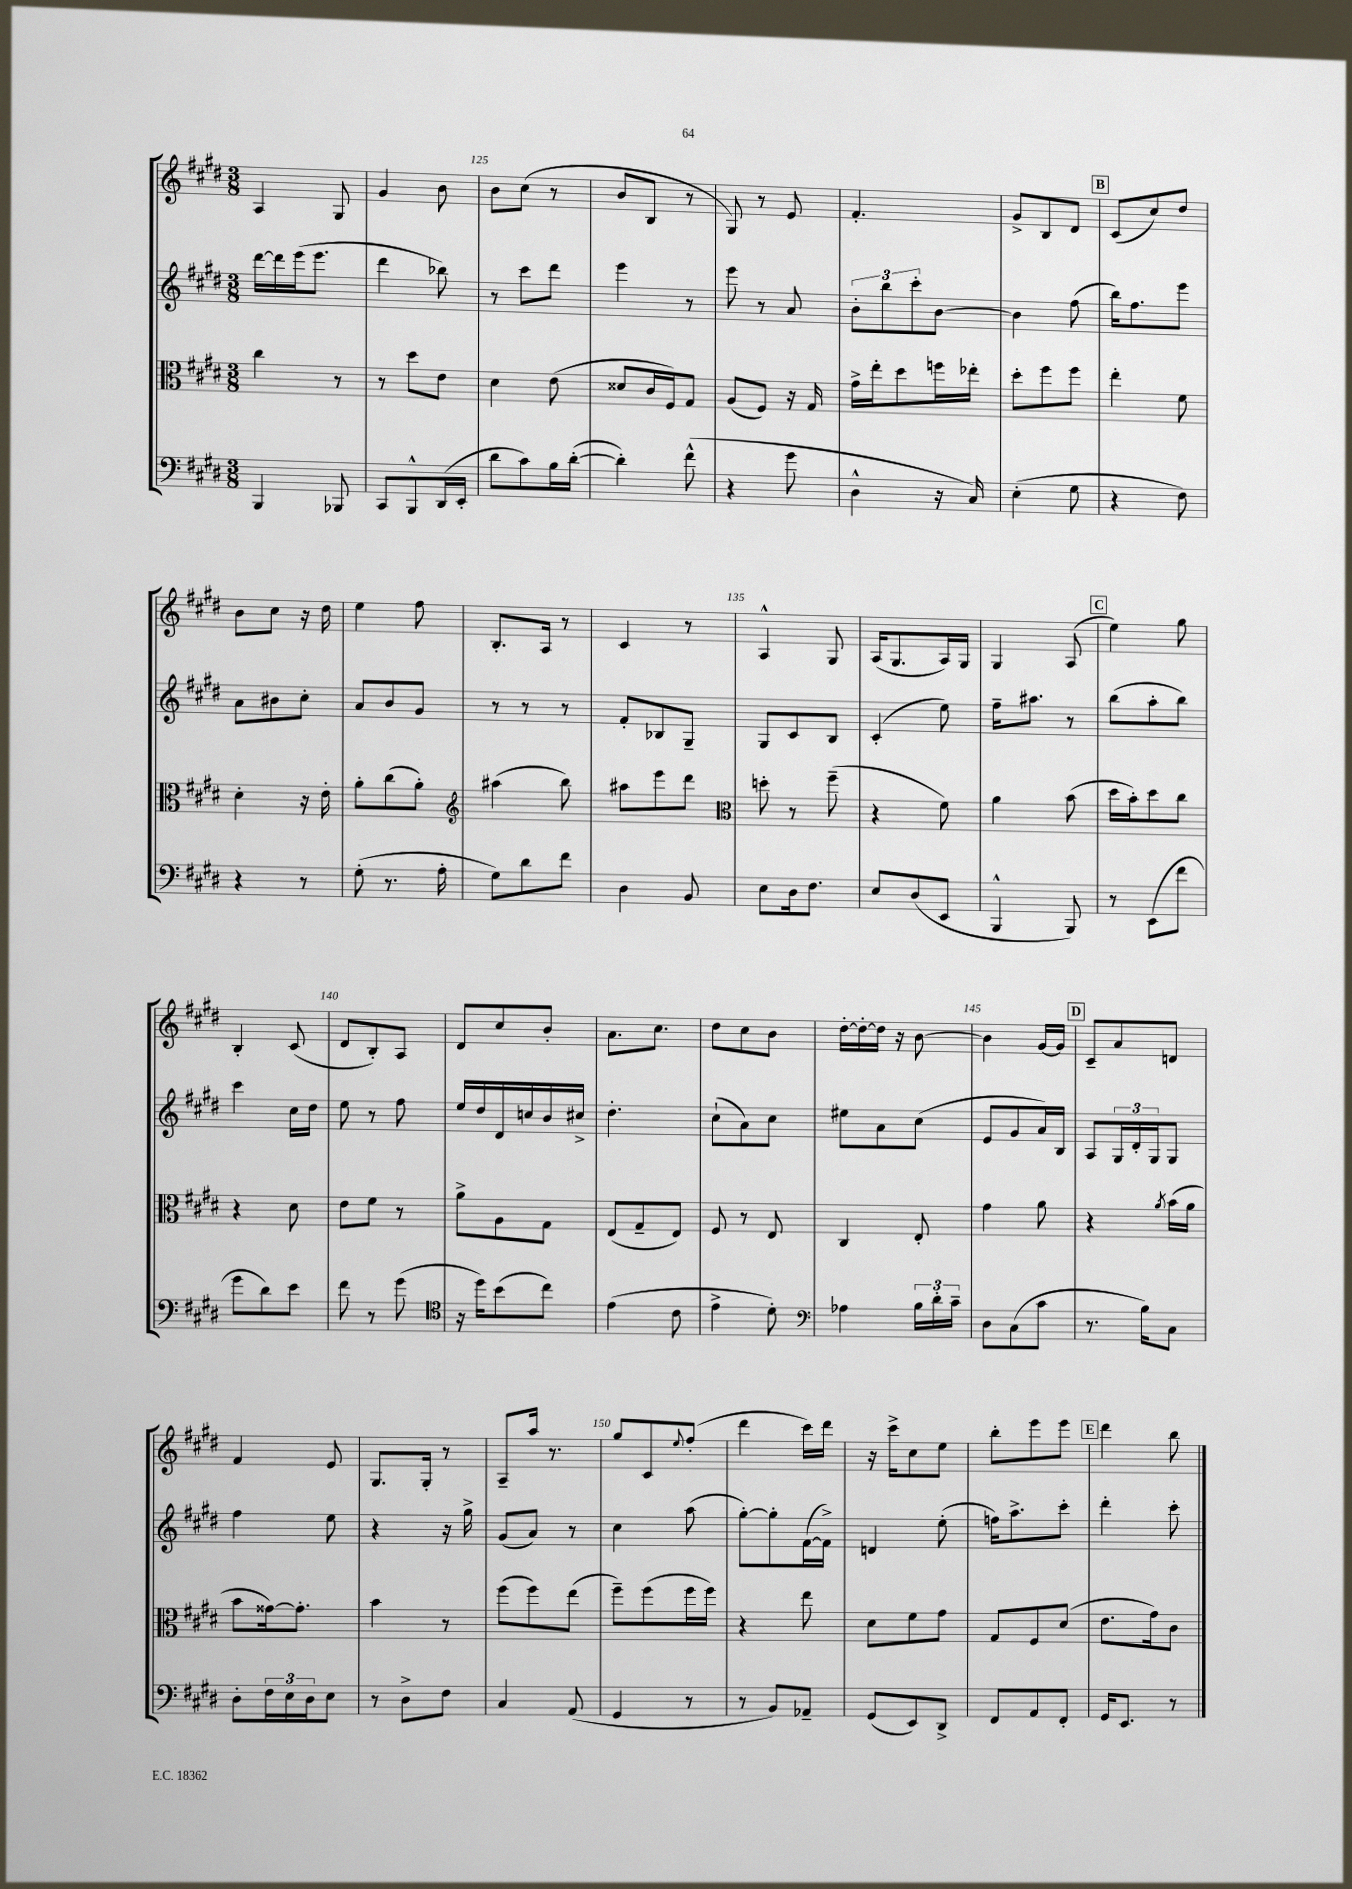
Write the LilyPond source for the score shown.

<<
\new StaffGroup <<
\new Staff = "s0" {
    \clef treble \key e \major \numericTimeSignature \time 3/8
    a4 gis8 |
    gis'4 b'8 |
    b'8 cis''8( r8 |
    b'8 b8 r8 |
    gis8) r8 e'8 |
    fis'4.-. |
    gis'8-> b8 dis'8 |
    \mark \markup { \box "B" } cis'8( cis''8) dis''8 |
    b'8 cis''8 r16 dis''16 |
    e''4 fis''8 |
    b8.-. a16 r8 |
    cis'4 r8 |
    a4-^ gis8 |
    a16( gis8. a16) gis16 |
    gis4 a8( |
    \mark \markup { \box "C" } e''4) gis''8 |
    b4-. cis'8( |
    dis'8 b8-.) a8 |
    dis'8 cis''8 b'8-. |
    a'8. cis''8. |
    dis''8 cis''8 b'8 |
    dis''16~-. dis''16~-. dis''16 r16 b'8~ |
    b'4 gis'16~ gis'16 |
    \mark \markup { \box "D" } cis'8-- a'8 d'8 |
    fis'4 e'8 |
    gis8. gis16-. r8 |
    a8-- a''16 r8. |
    gis''8 cis'8 \appoggiatura { e''8 } fis''8-.( |
    dis'''4 cis'''16) dis'''16 |
    r16 cis'''16-> cis''8 e''8 |
    b''8-. e'''8 e'''8 |
    \mark \markup { \box "E" } dis'''4 b''8 \bar "|." |
}
\new Staff = "s1" {
    \clef treble \key e \major \numericTimeSignature \time 3/8
    dis'''16~ dis'''16 e'''16( e'''8. |
    dis'''4 bes''8) |
    r8 cis'''8 dis'''8 |
    e'''4 r8 |
    e'''8 r8 a'8 |
    \tuplet 3/2 { b'8-. b''8 cis'''8-. } b'8~ |
    b'4 fis''8( |
    \mark \markup { \box "B" } b''16) fis''8. e'''8 |
    a'8 bis'8 cis''8-. |
    a'8 b'8 gis'8 |
    r8 r8 r8 |
    fis'8-. bes8 gis8-- |
    gis8 cis'8 b8 |
    cis'4-.( e''8) |
    fis''16-- ais''8. r8 |
    \mark \markup { \box "C" } b''8( a''8-. b''8) |
    cis'''4 cis''16 dis''16 |
    e''8 r8 fis''8 |
    e''16 dis''16 dis'16 c''16 b'16 cis''16-> |
    dis''4.-. |
    cis''8-!( a'8) cis''8 |
    eis''8 a'8 cis''8( |
    e'8 gis'8 a'16) b16 |
    \mark \markup { \box "D" } a8 \tuplet 3/2 { gis16 dis'16-. gis16 } gis8 |
    fis''4 e''8 |
    r4 r16 gis''16-> |
    gis'8( a'8) r8 |
    cis''4 a''8( |
    gis''8~-.) gis''8-. fis'16~( fis'16->) |
    d'4 e''8-.( |
    f''16) a''8.-> cis'''8-. |
    \mark \markup { \box "E" } dis'''4-. cis'''8-. \bar "|." |
}
\new Staff = "s2" {
    \clef alto \key e \major \numericTimeSignature \time 3/8
    cis''4 r8 |
    r8 dis''8 e'8 |
    dis'4 e'8( |
    disis'8 cis'16 fis16) gis8 |
    a8( fis8) r16 gis16 |
    gis'16-> e''16-. dis''8 f''16 ees''16-. |
    dis''8-. fis''8 fis''8 |
    \mark \markup { \box "B" } e''4-. fis'8 |
    dis'4-. r16 e'16-. |
    a'8-. cis''8( a'8-.) |
    \clef treble ais''4( b''8) |
    ais''8 e'''8 dis'''8 |
    \clef alto d''8-. r8 fis''8--( |
    r4 fis'8) |
    a'4 b'8( |
    \mark \markup { \box "C" } dis''16 b'16-.) dis''8 cis''8 |
    r4 dis'8 |
    e'8 fis'8 r8 |
    a'8-> a8 gis8 |
    e8( gis8-- e8) |
    fis8 r8 e8 |
    cis4 e8-. |
    gis'4 a'8 |
    \mark \markup { \box "D" } r4 \acciaccatura { a'8 } b'16( a'16 |
    b'8 gisis'16~) gisis'8.-. |
    b'4 r8 |
    fis''8( fis''8) e''8( |
    fis''8--) fis''8( fis''16 fis''16) |
    r4 e''8 |
    dis'8 fis'8 gis'8 |
    gis8 fis8 dis'8( |
    \mark \markup { \box "E" } e'8. gis'16) cis'8 \bar "|." |
}
\new Staff = "s3" {
    \clef bass \key e \major \numericTimeSignature \time 3/8
    b,,4 bes,,8 |
    cis,8 b,,8-^ dis,16( e,16-. |
    dis'8 cis'8) b16 dis'16~-.( |
    dis'4-.) fis'8-^( |
    r4 gis'8 |
    dis4-^ r16 cis16) |
    e4-.( gis8 |
    \mark \markup { \box "B" } r4 fis8) |
    r4 r8 |
    gis8-.( r8. a16-. |
    gis8) dis'8 fis'8 |
    dis4 b,8 |
    e8 dis16 fis8. |
    e8 dis8( e,8 |
    b,,4-^ b,,8) |
    \mark \markup { \box "C" } r8 e,8( fis'8 |
    gis'8 dis'8) e'8 |
    fis'8 r8 gis'8( |
    \clef tenor r16 dis''16) b'8( cis''8) |
    e'4( cis'8 |
    e'4-> dis'8-.) |
    \clef bass aes4 \tuplet 3/2 { b16 dis'16-. cis'16-- } |
    dis8 cis8( cis'8 |
    \mark \markup { \box "D" } r8. b16) cis8 |
    dis8-. \tuplet 3/2 { fis16 e16 dis16 } e8 |
    r8 dis8-> fis8 |
    cis4 a,8( |
    gis,4 r8 |
    r8 b,8) aes,8-- |
    gis,8( e,8) dis,8-> |
    fis,8 a,8 fis,8-. |
    \mark \markup { \box "E" } gis,16 e,8. r8 \bar "|." |
}
>>
>>
\layout { \context { \Score currentBarNumber = #123 \override BarNumber.break-visibility = ##(#f #t #t) barNumberVisibility = #(every-nth-bar-number-visible 5) } }
